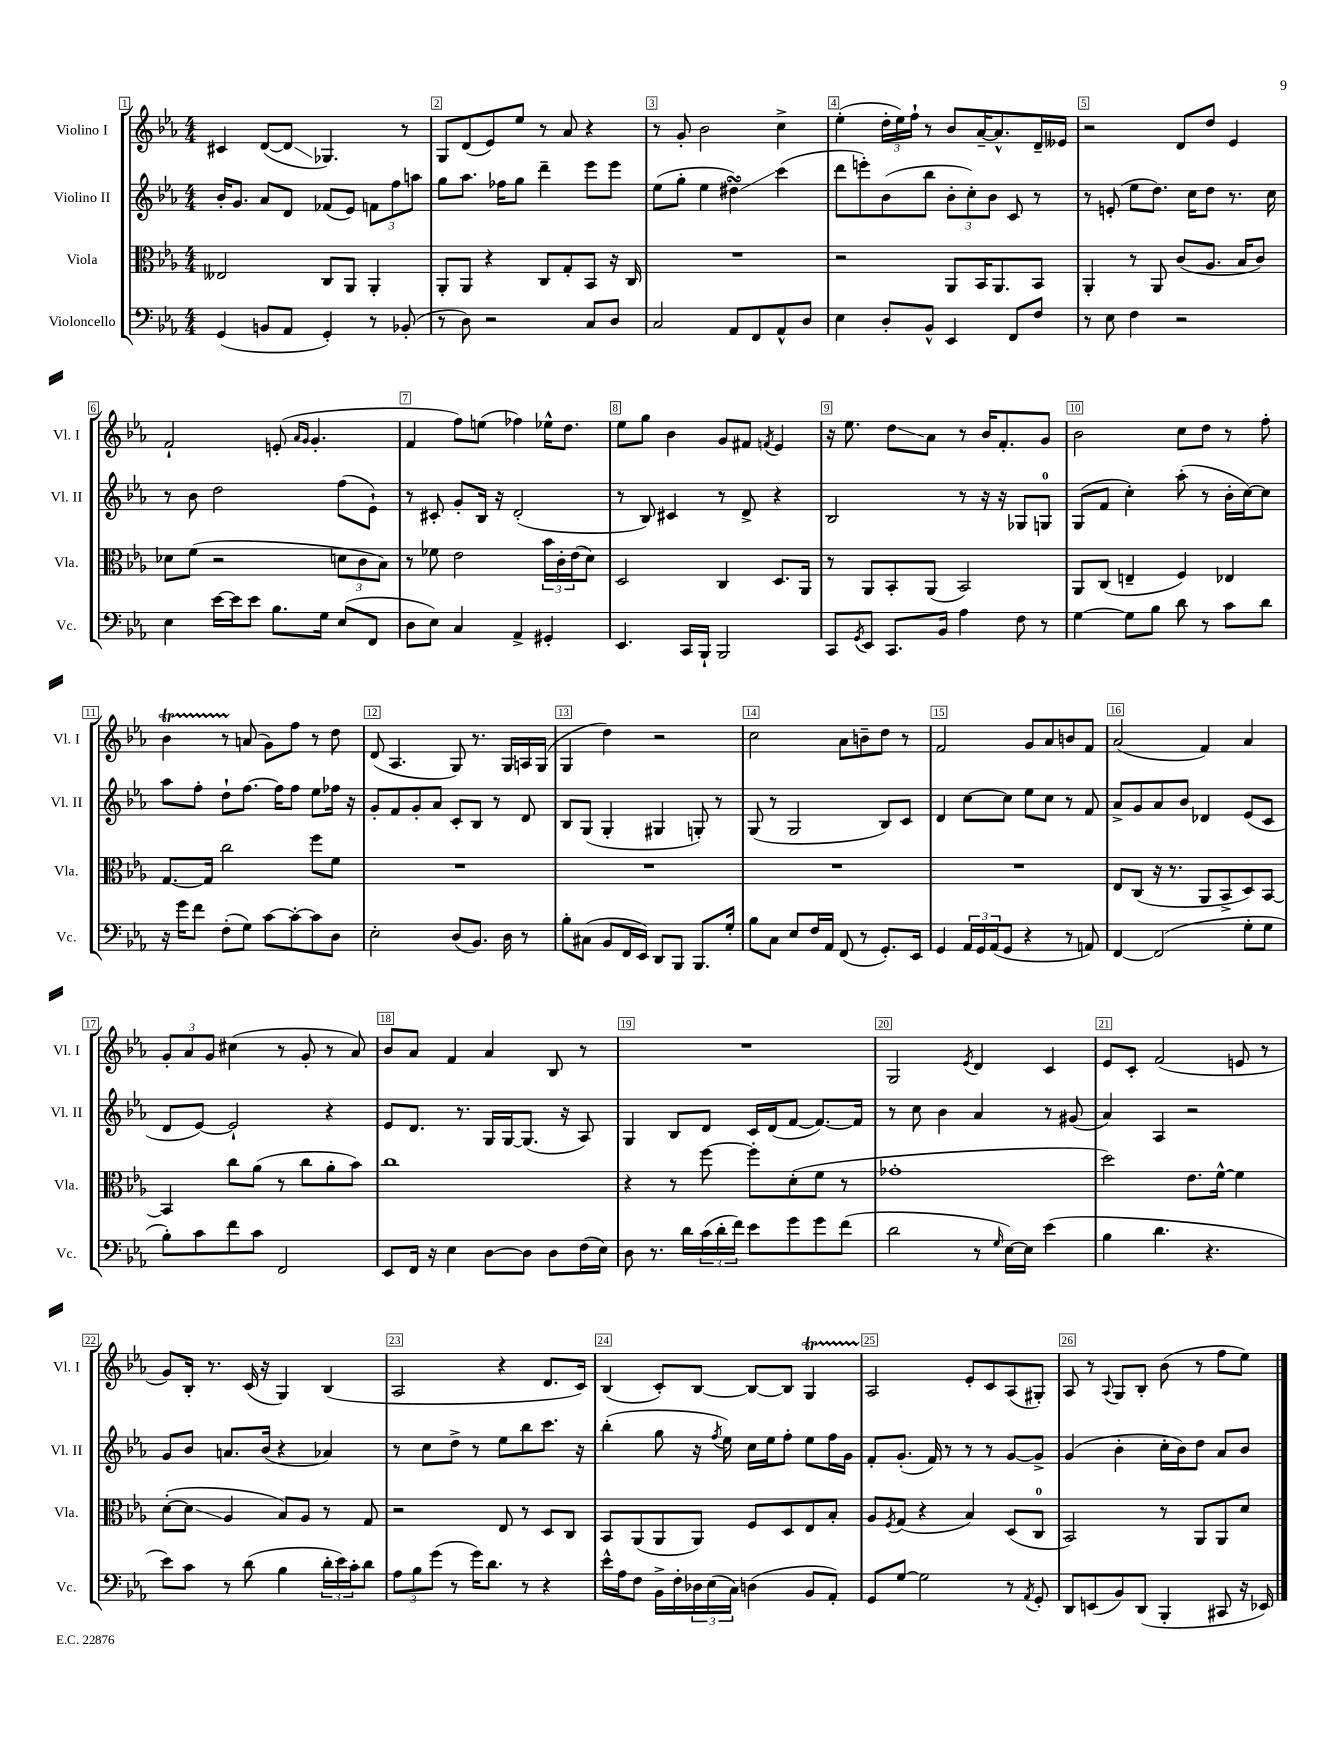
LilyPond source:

<<
\new StaffGroup <<
\new Staff = "s0" \with { instrumentName = "Violino I" shortInstrumentName = "Vl. I" } {
    \clef treble \key ees \major \numericTimeSignature \time 4/4
    cis'4 d'8~( d'8\glissando ges4.) r8 |
    g8 d'8( ees'8) ees''8 r8 aes'8 r4 |
    r8 g'8-. bes'2 c''4-> |
    ees''4-.( \tuplet 3/2 { d''16-. ees''16) f''16-! } r8 bes'8 aes'16~-- aes'8.-^ d'16-- eeses'16 |
    r2 d'8 d''8 ees'4 |
    f'2-! e'8-.( \grace { aes'16 g'16 } g'4.-. |
    f'4 f''8) e''8( fes''4) ees''16-^ d''8. |
    ees''8 g''8 bes'4 g'8 fis'8 \acciaccatura { f'8 } ees'4 |
    r16 ees''8. d''8\glissando aes'8 r8 bes'16 f'8.-. g'8 |
    bes'2 c''8 d''8 r8 f''8-. |
    bes'4\startTrillSpan r8 a'8\stopTrillSpan( g'8) f''8 r8 d''8 |
    d'8( aes4. g8) r8. g16 a16 g16( |
    g4 d''4) r2 |
    c''2 aes'8 b'8-- d''8 r8 |
    f'2 g'8 aes'8 b'8 f'8 |
    aes'2( f'4) aes'4 |
    \tuplet 3/2 { g'8-. aes'8 g'8 } cis''4( r8 g'8-. r8 aes'8) |
    bes'8 aes'8 f'4 aes'4 bes8 r8 |
    R1 |
    g2 \acciaccatura { ees'8 } d'4 c'4 |
    ees'8 c'8-. f'2( e'8 r8 |
    g'8) bes16-. r8. c'16( r16 g4) bes4( |
    aes2 r4 d'8. c'16) |
    bes4( c'8-.) bes8~ bes8~ bes8 g4\startTrillSpan |
    aes2\stopTrillSpan ees'8-. c'8 aes8( gis8-.) |
    aes8 r8 \appoggiatura { aes8 } g8 bes8-. bes'8( r8 f''8 ees''8) \bar "|." |
}
\new Staff = "s1" \with { instrumentName = "Violino II" shortInstrumentName = "Vl. II" } {
    \clef treble \key ees \major \numericTimeSignature \time 4/4
    bes'16-. g'8. aes'8 d'8 fes'8( ees'8) \tuplet 3/2 { f'8 f''8 a''8 } |
    g''8 aes''8. fes''16 g''8 d'''4-- ees'''8 ees'''8 |
    ees''8( g''8-. ees''4 dis''4\turn\glissando) c'''4( |
    d'''8 e'''8-.) bes'8( bes''8 \tuplet 3/2 { bes'8-. c''8-.) bes'8 } c'8 r8 |
    r8 e'8-.( ees''8 d''8.) c''16 d''8 r8. c''16 |
    r8 bes'8 d''2 f''8( ees'8-!) |
    r8 cis'8-. g'8-. bes16 r16 d'2-.( |
    r8 bes8) cis'4 r8 d'8-> r4 |
    bes2 r8 r16 r16 ges8 g8-0 |
    g8( f'8 c''4-.) aes''8-.( r8 bes'16-. c''16~) c''8 |
    aes''8 f''8-. d''8-! f''8.~ f''16 f''8 ees''8 fes''16 r16 |
    g'8-. f'8 g'8-. aes'8 c'8-. bes8 r8 d'8 |
    bes8 g8( g4-. gis4 g8-.) r8 |
    g8( r8 g2 bes8) c'8 |
    d'4 c''8~ c''8 ees''8 c''8 r8 f'8 |
    aes'8-> g'8 aes'8 bes'8 des'4 ees'8( c'8 |
    d'8 ees'8~) ees'2-! r4 |
    ees'8 d'8. r8. g16 g16~ g8.( r16 aes8) |
    g4 bes8 d'8 c'16 d'16( f'8~ f'8.~) f'16 |
    r8 c''8 bes'4 aes'4 r8 gis'8( |
    aes'4) aes4 r2 |
    g'8 bes'8 a'8. bes'16( r4 aes'4) |
    r8 c''8 d''8-> r8 ees''8 bes''8 c'''8. r16 |
    bes''4-.( g''8 r16 \acciaccatura { f''8 } ees''16) c''16 ees''16 f''8-. ees''8 f''16 g'16 |
    f'8-. g'8.-.( f'16) r8 r8 r8 g'8~ g'8-> |
    g'4( bes'4-. c''16-. bes'16) d''8 aes'8 bes'8 \bar "|." |
}
\new Staff = "s2" \with { instrumentName = "Viola" shortInstrumentName = "Vla." } {
    \clef alto \key ees \major \numericTimeSignature \time 4/4
    eeses2 c8 aes,8 aes,4-. |
    aes,8-. aes,8 r4 c8 g8-. bes,8 r16 c16 |
    R1 |
    r2 aes,8 bes,16 aes,8. bes,8 |
    aes,4-. r8 aes,8 c'8( aes8. bes16 c'8) |
    des'8 f'8( r2 \tuplet 3/2 { d'8 c'8 bes8) } |
    r8 fes'8 ees'2 \tuplet 3/2 { bes'16 c'16-. ees'16( } d'8) |
    d2 c4 d8. aes,16 |
    r8 aes,8 bes,8-. aes,8( bes,2) |
    aes,8 c8( e4-- f4) ees4 |
    g8.~ g16 c''2 f''8 f'8 |
    R1 |
    R1 |
    R1 |
    R1 |
    ees8 c8( r16 r8. aes,8 bes,8-> d8) bes,8~ |
    bes,4 c''8 aes'8( r8 c''8 aes'8-. bes'8) |
    c''1 |
    r4 r8 f''8~ f''8-. d'8-.( f'8 r8 |
    ges'1-. |
    d''2) ees'8. f'16~-^ f'4 |
    d'8~-.( d'8\glissando aes4 bes8) aes8 r8 g8 |
    r2 ees8 r8 d8 c8 |
    bes,8 aes,8( aes,8 aes,8) f8 d8 ees8 bes8-. |
    aes8 \acciaccatura { f8 } g8( r4 bes4) d8( c8-0 |
    bes,2) r8 aes,8 aes,8 d'8 \bar "|." |
}
\new Staff = "s3" \with { instrumentName = "Violoncello" shortInstrumentName = "Vc." } {
    \clef bass \key ees \major \numericTimeSignature \time 4/4
    g,4( b,8 aes,8 g,4-.) r8 bes,8-.( |
    r8 d8) r2 c8 d8 |
    c2 aes,8 f,8 aes,8-^ d8 |
    ees4 d8-. bes,8-^ ees,4 f,8 f8 |
    r8 ees8 f4 r2 |
    ees4 ees'16~ ees'16 ees'8 bes8. g16 ees8( f,8 |
    d8 ees8) c4 aes,4-> gis,4-. |
    ees,4. c,16 bes,,16-! bes,,2 |
    c,8 \acciaccatura { g,8 } ees,8 c,8. bes,16 aes4 f8 r8 |
    g4~ g8 bes8 d'8 r8 c'8 d'8 |
    r16 g'16 f'8 f8-.( g8) c'8~ c'8~-. c'8 d8 |
    ees2-. d8( bes,8.) d16 r8 |
    bes8-. cis8( bes,8 f,16 ees,16) d,8 bes,,8 bes,,8. g16-. |
    bes8 c8 ees8 f16 aes,16 f,8( r8 g,8.-.) ees,16 |
    g,4 \tuplet 3/2 { aes,16 g,16 aes,16( } g,8 r4 r8 a,8) |
    f,4~ f,2( g8-. g8 |
    bes8-.) c'8 f'8 c'8 f,2 |
    ees,8 f,16 r16 ees4 d8~ d8 d8 f16( ees16) |
    d8 r8. d'16 \tuplet 3/2 { c'16( d'16-. f'16) } ees'8 g'8 g'8 f'8( |
    d'2 r8 \grace { g16 } ees16~) ees16 ees'4( |
    bes4 d'4. r4. |
    ees'8) c'8 r8 d'8( bes4 \tuplet 3/2 { d'16-. ees'16) c'16-. } d'8 |
    \tuplet 3/2 { aes8 bes8 g'8( } r8 g'16) d'8. r8 r4 |
    ees'16-^ aes16 f8 bes,16-> f16-. \tuplet 3/2 { des16 ees16( c16) } d4( bes,8 aes,8-.) |
    g,8 g8~ g2 r8 \acciaccatura { aes,8 } g,8-. |
    d,8 e,8( bes,8) d,8( bes,,4-. cis,8 r16 ees,16) \bar "|." |
}
>>
>>
\layout { \context { \Score \override BarNumber.break-visibility = ##(#f #t #t) barNumberVisibility = #all-bar-numbers-visible \override BarNumber.stencil = #(make-stencil-boxer 0.1 0.3 ly:text-interface::print) } }
